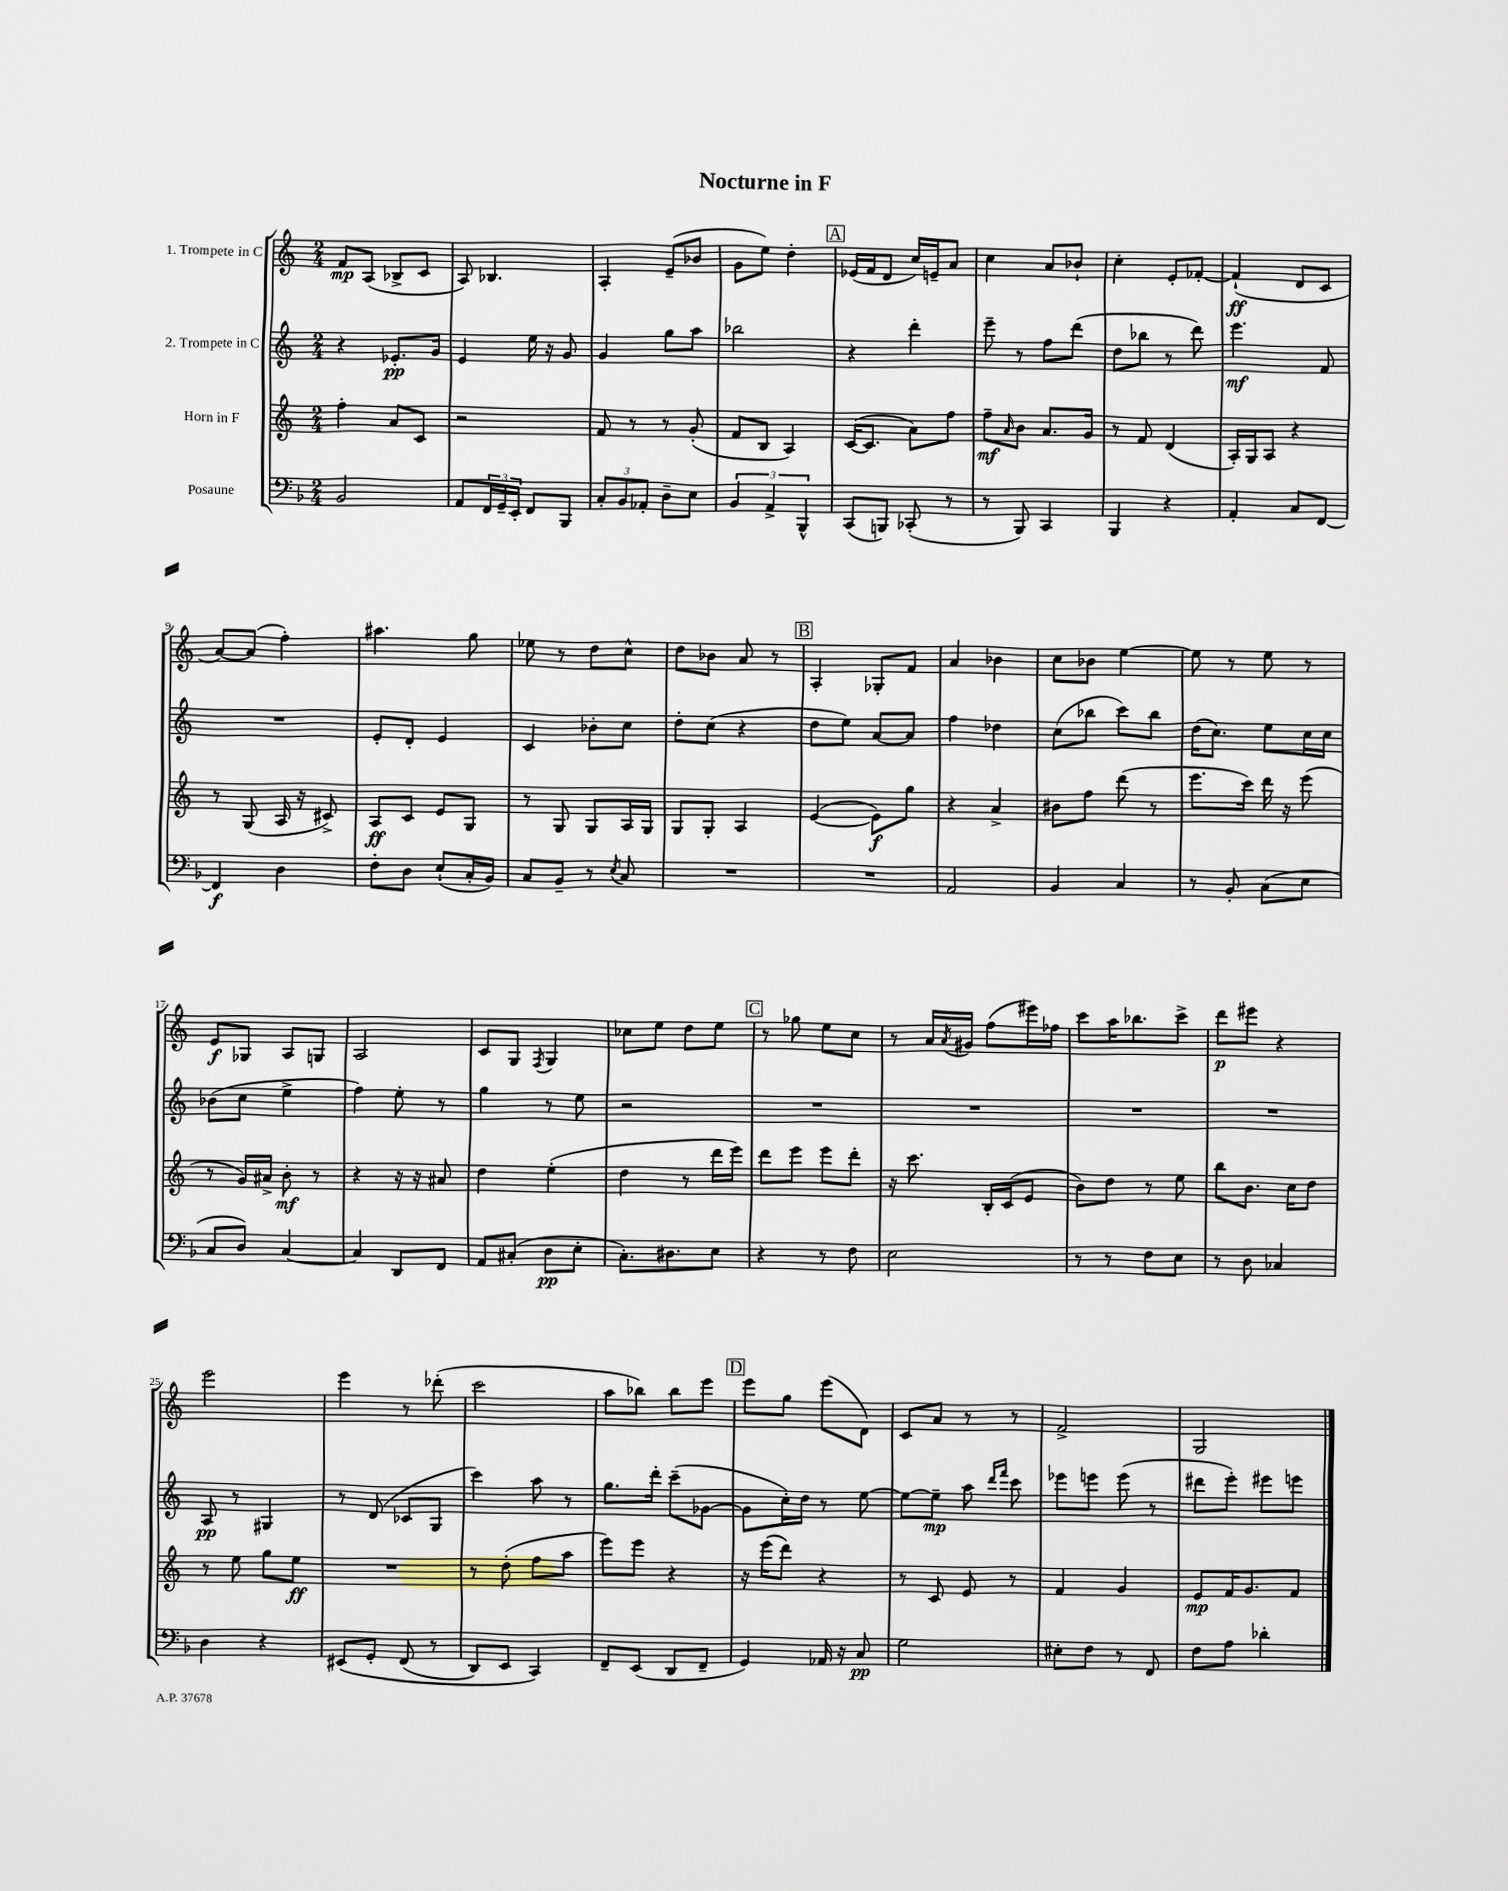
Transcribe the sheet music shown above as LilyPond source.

\header { title = "Nocturne in F" }
<<
\new StaffGroup <<
\new Staff = "s0" \with { instrumentName = "1. Trompete in C" } {
    \clef treble \key c \major \numericTimeSignature \time 2/4
    f'8\mp a8( bes8-> c'8 |
    a8) bes4. |
    a4-. e'8--( bes'8 |
    g'8 e''8) d''4-. |
    \mark \markup { \box "A" } ees'16( f'16 d'8 c''16) e'16-- a'8 |
    c''4 a'8 bes'8-! |
    c''4-. e'8-. fes'8~-. |
    fes'4-!\ff( d'8 c'8 |
    a'8~) a'8( f''4-.) |
    ais''4. g''8 |
    ees''8 r8 d''8 c''8-^ |
    d''8 bes'8 a'8 r8 |
    \mark \markup { \box "B" } a4-. ges8-. f'8 |
    a'4 bes'4 |
    c''8 bes'8 e''4~ |
    e''8 r8 e''8 r8 |
    e'8\f ges8 a8 g8 |
    a2 |
    c'8 g8 \acciaccatura { f8 } g4 |
    ces''8 e''8 d''8 e''8 |
    \mark \markup { \box "C" } r8 ges''8 e''8 c''8 |
    r8 a'16 \acciaccatura { a'8 } gis'16 f''8( eis'''16) fes''16 |
    c'''8 a''16 bes''8. c'''8-> |
    d'''8\p eis'''8 r4 |
    e'''2 |
    e'''4 r8 des'''8-.( |
    c'''2 |
    a''8 bes''8) bes''8 e'''8 |
    \mark \markup { \box "D" } e'''8 g''8 e'''8( d'8) |
    c'8 a'8 r8 r8 |
    f'2-> |
    g2 \bar "|." |
}
\new Staff = "s1" \with { instrumentName = "2. Trompete in C" } {
    \clef treble \key c \major \numericTimeSignature \time 2/4
    r4 ees'8.-.\pp g'16 |
    e'4 e''16 r16 g'8 |
    g'4 g''8 a''8 |
    bes''2 |
    \mark \markup { \box "A" } r4 d'''4-. |
    e'''8-- r8 f''8 d'''8( |
    d''8 bes''8 r8 d'''8) |
    e'''4.\mf f'8 |
    R2 |
    e'8-. d'8-. e'4 |
    c'4 bes'8-. c''8 |
    d''8-. c''8( r4 |
    \mark \markup { \box "B" } d''8 e''8) a'8~ a'8 |
    f''4 des''4 |
    c''8( bes''8 c'''8) bes''8 |
    d''16( c''8.) e''8 c''16 c''16 |
    bes'8( c''8 e''4-> |
    f''4) e''8-. r8 |
    g''4 r8 e''8 |
    r2 |
    \mark \markup { \box "C" } R2 |
    R2 |
    R2 |
    R2 |
    a8\pp r8 gis4 |
    r8 d'8( ces'8 g8 |
    c'''4) a''8 r8 |
    g''8. d'''16-. c'''8--( ges'8~ |
    \mark \markup { \box "D" } ges'8 c''16-.) d''16 r8 e''8~ |
    e''8~ e''8--\mp a''8 \grace { d'''16 f'''16 } c'''8 |
    ees'''8 e'''8 e'''8( r8 |
    dis'''8 e'''8-.) eis'''8 e'''8 \bar "|." |
}
\new Staff = "s2" \with { instrumentName = "Horn in F" } {
    \clef treble \key c \major \numericTimeSignature \time 2/4
    f''4-. a'8 c'8 |
    r2 |
    f'8 r8 r8 g'8-.( |
    f'8 b8 a4) |
    \mark \markup { \box "A" } c'16~( c'8. a'8) f''8 |
    f''8--\mf \grace { a'16 } b'8 a'8. g'16 |
    r8 f'8 d'4( |
    a16-.) g16 a8 r4 |
    r8 g8( a16 r16 cis'8->) |
    a8\ff c'8 e'8 g8 |
    r8 g8 g8 a16 g16 |
    g8 g8-. a4 |
    \mark \markup { \box "B" } e'4~( e'8\f) g''8 |
    r4 a'4-> |
    bis'8 f''8 d'''8( r8 |
    e'''8. c'''16) d'''16 r16 e'''8( |
    r8 g'16) ais'16-> b'8-.\mf r8 |
    r4 r16 r16 ais'8 |
    d''4 e''4-.( |
    d''4 r8 d'''16 e'''16) |
    \mark \markup { \box "C" } d'''8 e'''8 e'''8 d'''8-. |
    r16 c'''8. b16-. c'16( e'8 |
    b'8) d''8 r8 e''8 |
    b''8 b'8. c''16 d''8 |
    r8 e''8 g''8 e''8\ff |
    R2 |
    r8 d''8-.( f''8 a''8 |
    e'''8) e'''8 r4 |
    \mark \markup { \box "D" } r16 e'''16( d'''8) r4 |
    r8 c'8 e'8 r8 |
    f'4 g'4 |
    e'8\mp f'16 g'8. f'8 \bar "|." |
}
\new Staff = "s3" \with { instrumentName = "Posaune" } {
    \clef bass \key f \major \numericTimeSignature \time 2/4
    bes,2 |
    a,8 \tuplet 3/2 { f,16 g,16-- e,16-. } f,8 bes,,8 |
    \tuplet 3/2 { c8-. bes,8 aes,8-. } d8-- e8 |
    \tuplet 3/2 { bes,4 a,4-> bes,,4-^ } |
    \mark \markup { \box "A" } c,8( b,,8) ces,8-.( r8 |
    r8 bes,,8) c,4 |
    bes,,4 r4 |
    a,4-. c8 f,8~ |
    f,4\f d4 |
    f8-. d8 e8-!( c16-. bes,16) |
    c8 bes,8-- r8 \acciaccatura { e8 } c8 |
    R2 |
    \mark \markup { \box "B" } R2 |
    a,2 |
    bes,4 c4 |
    r8 bes,8-. c8( e8 |
    c8 d8) c4~ |
    c4 d,8 f,8 |
    a,8 cis8-.( d8\pp e8-. |
    c8.-.) dis8. e8 |
    \mark \markup { \box "C" } r4 r8 f8 |
    e2 |
    r8 r8 f8 e8 |
    r8 d8 ces4 |
    d4 r4 |
    eis,8\( g,8-. f,8( r8 |
    d,8) e,8 c,4\) |
    f,8-- e,8( d,8 f,8-- |
    \mark \markup { \box "D" } g,4) aes,16 r16 c8\pp |
    g2 |
    eis8-. f8 r8 f,8 |
    f8 a8 des'4-. \bar "|." |
}
>>
>>
